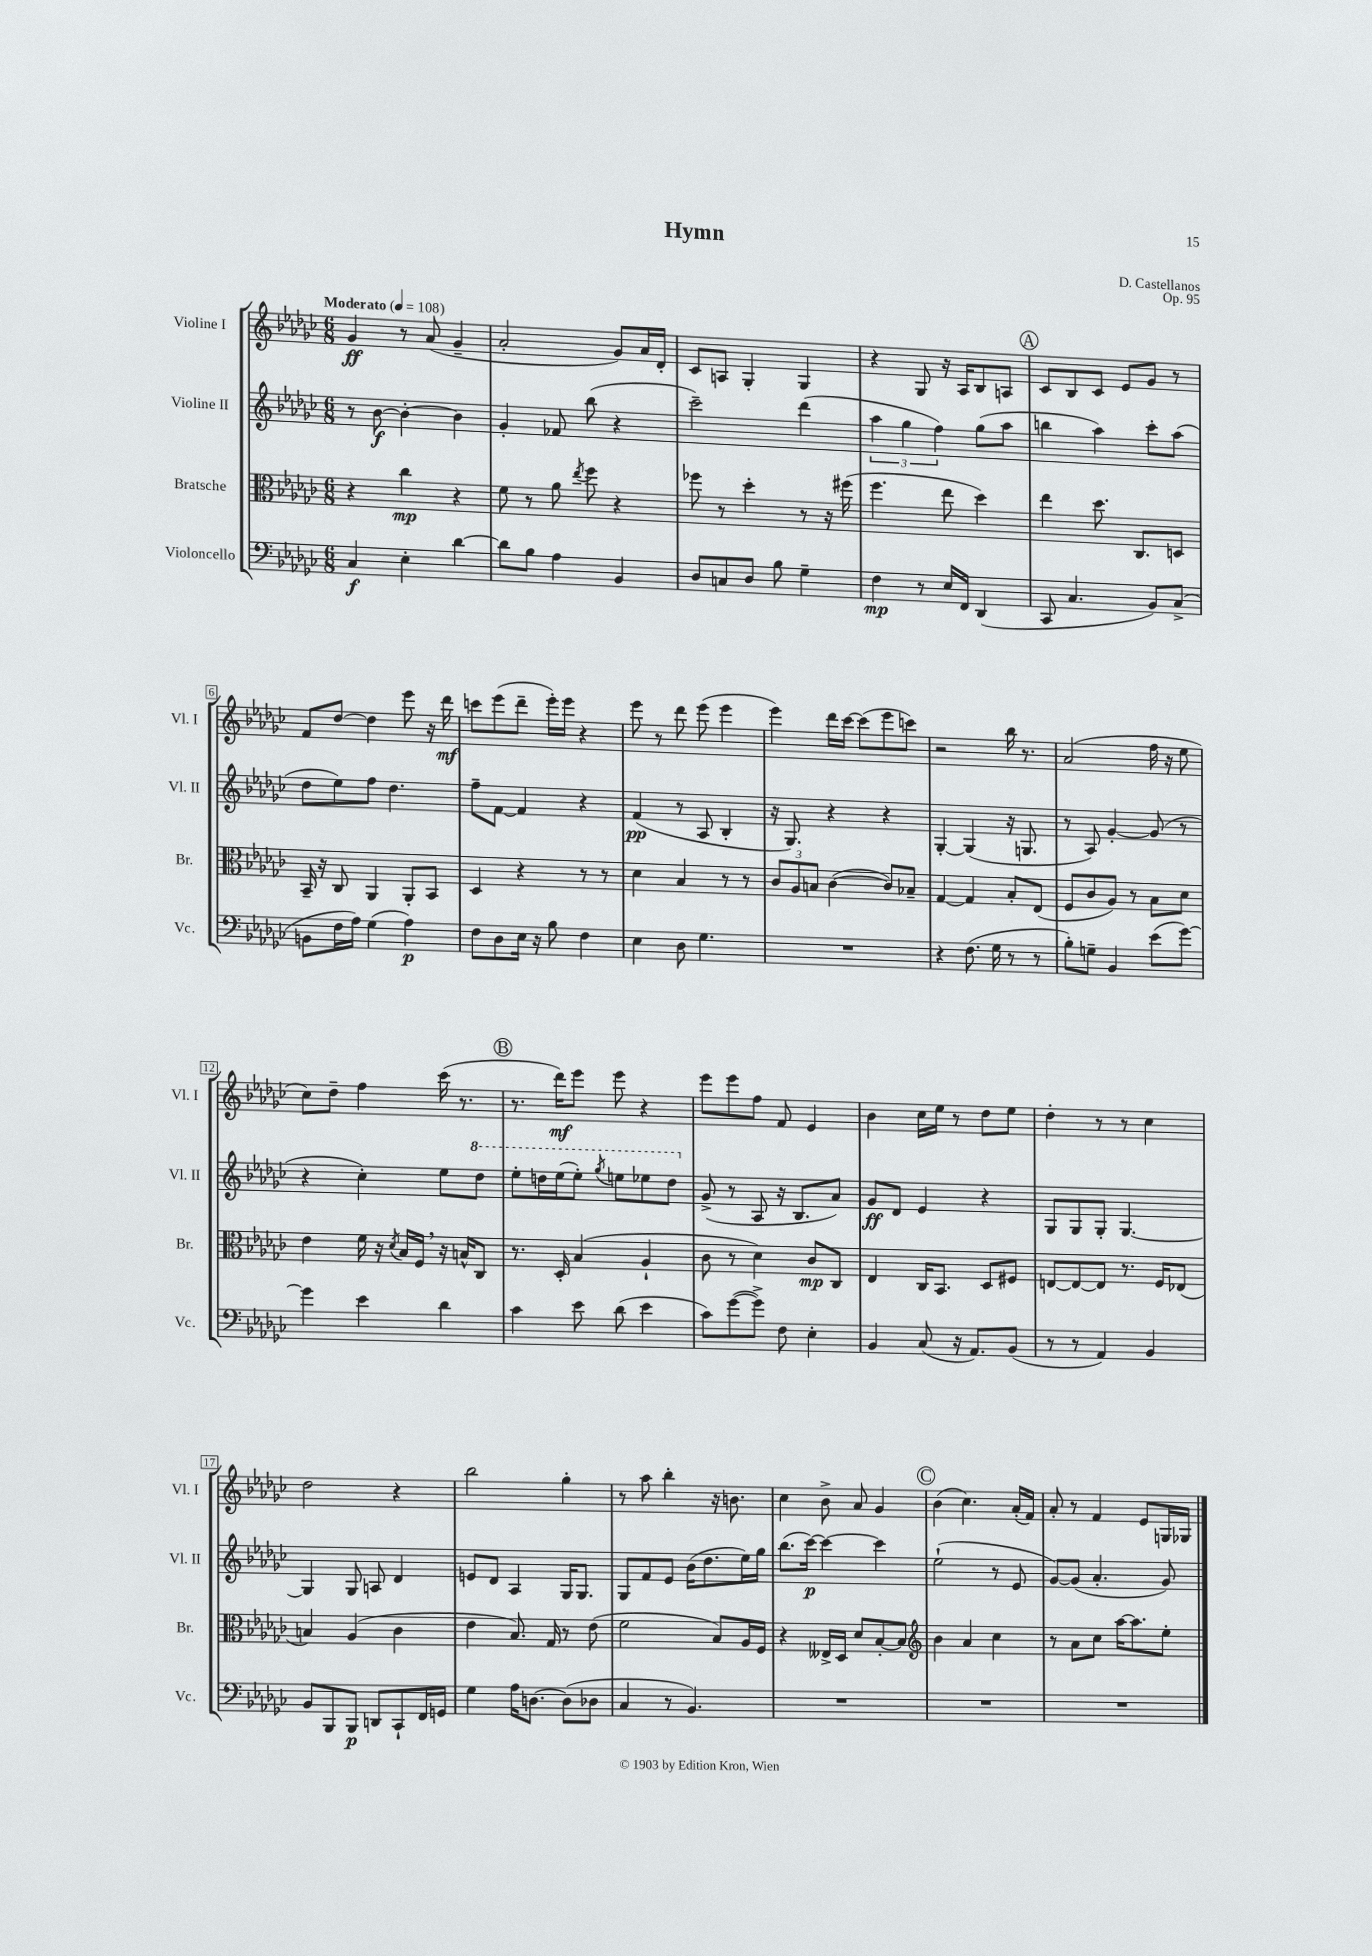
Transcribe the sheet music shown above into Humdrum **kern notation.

**kern	**dynam	**kern	**dynam	**kern	**dynam	**kern	**dynam
*part4	*part4	*part3	*part3	*part2	*part2	*part1	*part1
*staff4	*staff4	*staff3	*staff3	*staff2	*staff2	*staff1	*staff1
*I"Violoncello	*	*I"Bratsche	*	*I"Violine II	*	*I"Violine I	*
*I'Vc.	*	*I'Br.	*	*I'Vl. II	*	*I'Vl. I	*
*clefF4	*	*clefC3	*	*clefG2	*	*clefG2	*
*k[b-e-a-d-g-c-]	*	*k[b-e-a-d-g-c-]	*	*k[b-e-a-d-g-c-]	*	*k[b-e-a-d-g-c-]	*
*M6/8	*	*M6/8	*	*M6/8	*	*M6/8	*
*MM108	*	*MM108	*	*MM108	*	*MM108	*
=1	=1	=1	=1	=1	=1	=1	=1
!	!	!	!	!	!	!LO:TX:a:B:t=Moderato	!
4C-/	f	4r	.	8r	.	4g-/	ff
.	.	.	.	[8b-\	f	.	.
4E-'\	.	4cc-\	mp	4b-'\_	.	8r	.
.	.	.	.	.	.	(8a-/	.
[4d-\	.	4r	.	4b-\]	.	4g-~/	.
=2	=2	=2	=2	=2	=2	=2	=2
8d-\L]	.	8f\	.	4g-'/	.	2a-'/	.
8B-\J	.	8r	.	.	.	.	.
4A-\	.	8a-\	.	8f-X/	.	.	.
.	.	8qee-/	.	.	.	.	.
.	.	8ff\	.	(8bb-\	.	.	.
4BB-/	.	4r	.	4r	.	8g-/L)	.
.	.	.	.	.	.	16a-/L	.
.	.	.	.	.	.	16d-'/JJ	.
=3	=3	=3	=3	=3	=3	=3	=3
8D-/L	.	8ff-X\	.	2ccc-~\)	.	8c-/L	.
8Cn/	.	8r	.	.	.	8An/J	.
8D-/J	.	4dd-'\	.	.	.	4G-'/	.
8B-\	.	.	.	.	.	.	.
4G-~\	.	8r	.	(4ddd-\	.	4G-/	.
.	.	16r	.	.	.	.	.
.	.	(16ff#X\	.	.	.	.	.
=4	=4	=4	=4	=4	=4	=4	=4
4F\	mp	4.ff\	.	6aa-\	.	4r	.
.	.	.	.	6gg-\	.	.	.
8r	.	.	.	.	.	8G-/	.
.	.	.	.	6ff\)	.	.	.
16E-/LL	.	8ee-\	.	.	.	16r	.
16FF/JJ	.	.	.	.	.	16A-/KL	.
(4DD-/	.	4dd-\)	.	(8gg-\L	.	8B-/	.
.	.	.	.	8aa-\J	.	8An/J	.
!!LO:REH:place=s1:t=A
=5	=5	=5	=5	=5	=5	=5	=5
8CC-/	.	4ee-\	.	4bbn\	.	8c-/L	.
4.C-/	.	.	.	.	.	8B-/	.
.	.	8.dd-\	.	4aa-\)	.	8c-/J	.
.	.	.	.	.	.	8e-/L	.
.	.	8.C-/L	.	.	.	.	.
8BB-/L)	.	.	.	8ccc-'\L	.	8g-/J	.
(8C-^/J	.	8Dn/J	.	(8aa-\J	.	8r	.
!!LO:LB:g=z
=6	=6	=6	=6	=6	=6	=6	=6
8BBn\L	.	16BB-~/	.	8dd-\L	.	8f/L	.
.	.	16r	.	.	.	.	.
16F\L	.	8C-/	.	8ee-\)	.	[8dd-/J	.
16A-\JJ)	.	.	.	.	.	.	.
(4G-\	.	4AA-/	.	8ff\J	.	4dd-\]	.
.	.	.	.	4.dd-\	.	.	.
4A-\)	p	8AA-'/L	.	.	.	8eee-\	.
.	.	8BB-/J	.	.	.	16r	.
.	.	.	.	.	.	16ddd-\	mf
=7	=7	=7	=7	=7	=7	=7	=7
8F\L	.	4D-/	.	8ff~\L	.	8cccn\L	.
8D-\	.	.	.	[8f\J	.	(8eee-\	.
16E-\Jk	.	4r	.	4f/]	.	8ddd-~\J	.
16r	.	.	.	.	.	.	.
8B-\	.	.	.	.	.	16eee-'\LL)	.
.	.	.	.	.	.	16eee-\JJ	.
4F\	.	8r	.	4r	.	4r	.
.	.	8r	.	.	.	.	.
=8	=8	=8	=8	=8	=8	=8	=8
4E-\	.	4d-\	.	(4f/	pp	8eee-\	.
.	.	.	.	.	.	8r	.
8D-\	.	4B-/	.	8r	.	8ddd-\	.
4.G-\	.	.	.	8A-/	.	(8eee-\	.
.	.	8r	.	4B-'/	.	4eee-\	.
.	.	8r	.	.	.	.	.
=9	=9	=9	=9	=9	=9	=9	=9
2.r	.	12c-/L	.	16r	.	4eee-\)	.
.	.	.	.	8.G-/)	.	.	.
.	.	12A-/	.	.	.	.	.
.	.	12Bn/J	.	.	.	.	.
.	.	([4c-\	.	4r	.	16ddd-\LL	.
.	.	.	.	.	.	[16ccc-\JJ	.
.	.	.	.	.	.	(8ccc-\L]	.
.	.	8c-/L])	.	4r	.	8eee-\	.
.	.	8B-X~/J	.	.	.	8cccn\J)	.
=10	=10	=10	=10	=10	=10	=10	=10
4r	.	[4G-/	.	[4G-'/	.	2r	.
(8.F\	.	4G-/]	.	(4G-/]	.	.	.
16G-\	.	.	.	.	.	.	.
8r	.	8B-'/L	.	16r	.	16bb-\	.
.	.	.	.	8.Gn/	.	8.r	.
8r	.	(8E-/J	.	.	.	.	.
=11	=11	=11	=11	=11	=11	=11	=11
8B-'\L)	.	8F/L	.	8r	.	(2a-/	.
8Gn~\J	.	8c-/	.	8A-/)	.	.	.
4BB-/	.	8A-/J)	.	[4g-'/	.	.	.
.	.	8r	.	.	.	.	.
(8e-\L	.	8B-\L	.	(8g-/]	.	16ff\	.
.	.	.	.	.	.	16r	.
[8g-\J)	.	8d-\J	.	8r	.	8ee-\	.
!!LO:LB:g=z
=12	=12	=12	=12	=12	=12	=12	=12
4g-\]	.	4e-\	.	4r	.	8cc-\L)	.
.	.	.	.	.	.	8dd-~\J	.
4e-\	.	16f\	.	4cc-'\)	.	4ff\	.
.	.	16r	.	.	.	.	.
.	.	8qd-/	.	.	.	.	.
.	.	16B-/LL	.	.	.	.	.
.	.	16F,/JJ	.	.	.	.	.
4d-\	.	16r	.	8ee-\L	.	(16ccc-\	.
.	.	16Bn^^/KL	.	.	.	8.r	.
*	*	*	*	*8va	*	*	*
.	.	8C-/J	.	8ddd-\J	.	.	.
!!LO:REH:place=s1:t=B
=13	=13	=13	=13	=13	=13	=13	=13
4c-\	.	8.r	.	8eee-'\L	.	8.r	.
.	.	.	.	16dddn\L	.	.	.
.	.	16D-'/	.	(16eee-\J	.	16ddd-\KL)	mf
8e-\	.	(4B-/	.	8eee-'\J)	.	8eee-\J	.
.	.	.	.	8qggg-/	.	.	.
(8d-\	.	.	.	8eeen\L	.	8eee-\	.
4e-\	.	4A-`/	.	8eee-X\	.	4r	.
.	.	.	.	8ddd\J	.	.	.
=14	=14	=14	=14	=14	=14	=14	=14
*	*	*	*	*X8va	*	*	*
8c-\L)	.	8c-\	.	(8g-^/	.	8eee-\L	.
([8g-\	.	8r	.	8r	.	8eee-\	.
8g-^\J])	.	4d-\)	.	8A-/	.	8ff\J	.
8F\	.	.	.	16r	.	8f/	.
.	.	.	.	8.B-/L	.	.	.
4E-'\	.	8c-/L	mp	.	.	4e-/	.
.	.	8C-/J	.	8a-/J)	.	.	.
=15	=15	=15	=15	=15	=15	=15	=15
4BB-/	.	4E-/	.	8g-/L	ff	4b-\	.
.	.	.	.	8d-/J	.	.	.
(8C-/	.	16C-/KL	.	4e-/	.	16cc-\LL	.
.	.	8.BB-/J	.	.	.	16ee-\JJ	.
16r	.	.	.	.	.	8r	.
8.AA-/L)	.	.	.	.	.	.	.
.	.	8D-/L	.	4r	.	8dd-\L	.
(8BB-/J	.	8F#X/J	.	.	.	8ee-\J	.
=16	=16	=16	=16	=16	=16	=16	=16
8r	.	[8En/L	.	8G-/L	.	4dd-'\	.
8r	.	8E/_	.	8G-/	.	.	.
4AA-/)	.	8E/J]	.	8G-'/J	.	8r	.
.	.	8.r	.	[4.G-/	.	8r	.
4BB-/	.	.	.	.	.	4cc-\	.
.	.	16F/KL	.	.	.	.	.
.	.	(8E-X/J	.	.	.	.	.
!!LO:LB:g=z
=17	=17	=17	=17	=17	=17	=17	=17
8BB-/L	.	4Bn/)	.	4G-/]	.	2dd-\	.
8BBB-/	.	.	.	.	.	.	.
8BBB-/J	p	(4A-/	.	8G-/	.	.	.
8DDn/L	.	.	.	8An/	.	.	.
8CC-`/	.	4c-\	.	4d-/	.	4r	.
16FF/L	.	.	.	.	.	.	.
16GGn/JJ	.	.	.	.	.	.	.
=18	=18	=18	=18	=18	=18	=18	=18
4G-\	.	4e-\	.	8en/L	.	2bb-\	.
.	.	.	.	8d-/J	.	.	.
16A-\KL	.	8.B-/)	.	4A-/	.	.	.
[8.Dn\J	.	.	.	.	.	.	.
.	.	16G-/	.	.	.	.	.
(8D\L]	.	8r	.	16G-/KL	.	4gg-'\	.
.	.	.	.	8.G-/J	.	.	.
8D-X\J	.	(8e-\	.	.	.	.	.
=19	=19	=19	=19	=19	=19	=19	=19
4C-/	.	2f\	.	8G-/L	.	8r	.
.	.	.	.	8f/	.	8aa-\	.
8r	.	.	.	8e-/J	.	4bb-'\	.
4.BB-/)	.	.	.	(16b-\KL	.	.	.
.	.	.	.	8.dd-\	.	.	.
.	.	8B-/L)	.	.	.	16r	.
.	.	.	.	.	.	8.bn\	.
.	.	16A-/L	.	16ee-\L)	.	.	.
.	.	16F/JJ	.	16gg-\JJ	.	.	.
=20	=20	=20	=20	=20	=20	=20	=20
2.r	.	4r	.	(8.bb-\L	.	4cc-\	.
.	.	.	.	[16ccc-\Jk)	p	.	.
.	.	16E--X^/LL	.	4ccc-\_	.	8b-^\	.
.	.	16D-/JJ	.	.	.	.	.
.	.	8d-/L	.	.	.	8a-/	.
.	.	[8B-'/	.	4ccc-\]	.	4g-/	.
.	.	8B-/J]	.	.	.	.	.
!!LO:REH:place=s1:t=C
=21	=21	=21	=21	=21	=21	=21	=21
*	*	*clefG2	*	*	*	*	*
2.r	.	4b-\	.	(2ee-`\	.	(4b-\	.
.	.	4a-/	.	.	.	4.cc-\)	.
.	.	4cc-\	.	8r	.	.	.
.	.	.	.	8e-/	.	(16a-'/LL	.
.	.	.	.	.	.	16f/JJ)	.
=22	=22	=22	=22	=22	=22	=22	=22
2.r	.	8r	.	[8g-/L)	.	8a-'/	.
.	.	8a-\L	.	(8g-/J]	.	8r	.
.	.	8cc-\J	.	4.a-'/	.	4f/	.
.	.	[16aa-\KL	.	.	.	.	.
.	.	8.aa-\]	.	.	.	.	.
.	.	.	.	.	.	8e-/L	.
.	.	8ee-'\J	.	8g-/)	.	16Gn/L	.
.	.	.	.	.	.	16G-X/JJ	.
==	==	==	==	==	==	==	==
*-	*-	*-	*-	*-	*-	*-	*-
